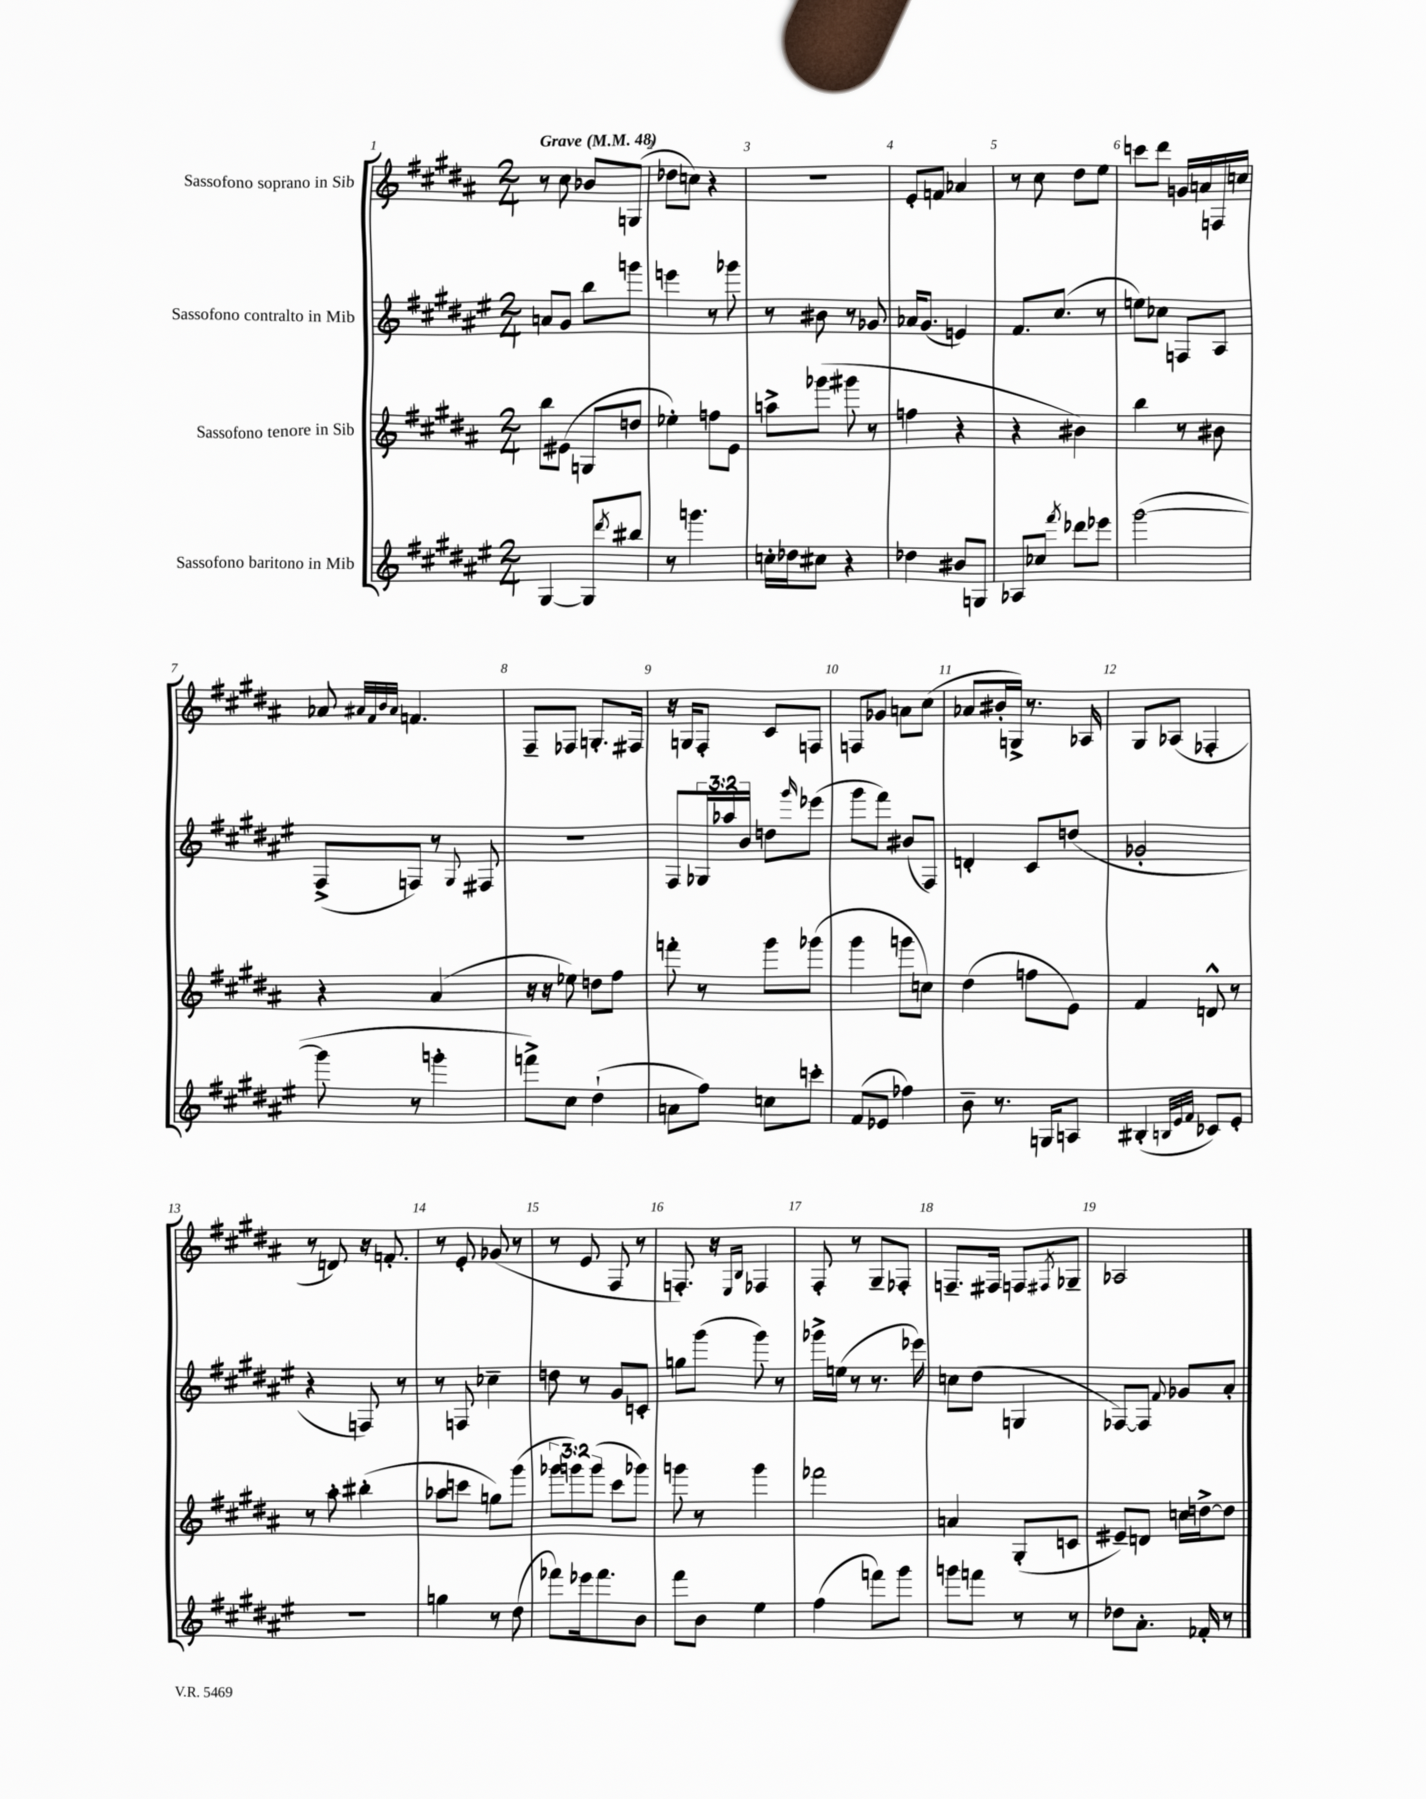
<<
\new StaffGroup <<
\new Staff = "s0" \with { instrumentName = "Sassofono soprano in Sib" } {
    \clef treble \key b \major \numericTimeSignature \time 2/4 \tempo "Grave" 4 = 48
    r8 cis''8 bes'8 g8( |
    des''8 c''8) r4 |
    R2 |
    e'8-. f'8 aes'4 |
    r8 cis''8 dis''8 e''8 |
    c'''8 dis'''8 g'16 a'16 f16 c''16 |
    aes'8 \grace { ais'32 fis'32 b'32 ais'32 } f'4. |
    fis8-- fes8 g8.-. fis16 |
    r16 g16 fis8-. cis'8 f8 |
    f8 ges'8 a'8 cis''8( |
    aes'8 bis'16-. g16->) r8. aes16 |
    gis8 aes8( fes4-. |
    r8 d'8) r16 f'8.-. |
    r8 e'8-. ges'8( r8 |
    r8 e'8 fis8 r8 |
    f8.-.) r16 \grace { e16 b16 } fes4 |
    fis8-. r8 gis8-- fes8-. |
    f8.-- fis16 f8 \acciaccatura { fis8 } ges8-- |
    aes2 \bar "|." |
}
\new Staff = "s1" \with { instrumentName = "Sassofono contralto in Mib" } {
    \clef treble \key fis \major \numericTimeSignature \time 2/4 \override Staff.TupletNumber.text = #tuplet-number::calc-fraction-text
    a'8 gis'8 b''8 g'''8 |
    e'''4 r8 ges'''8 |
    r8 bis'8 r8 ges'8 |
    aes'16 gis'8.( e'4) |
    fis'8. cis''8.( r8 |
    e''8) ces''8 f8 ais8 |
    fis8->( f8) r8 \appoggiatura { gis8 } fis8 |
    r2 |
    fis8 \tuplet 3/2 { ges16 aes''16 b'16 } d''8 \grace { gis'''16 } ees'''8( |
    gis'''8 fis'''8) bis'8( fis8) |
    d'4-. cis'8 d''8( |
    ges'2-. |
    r4 f8) r8 |
    r8 f8 ces''4-- |
    d''8 r8 gis'8 c'8-. |
    g''8 gis'''8( gis'''8) r8 |
    ges'''16-> e''16( r8 r8. ees'''16) |
    c''8 dis''8( g4 |
    fes8~) fes8 \appoggiatura { fis'8 } ges'8 ais'8-. \bar "|." |
}
\new Staff = "s2" \with { instrumentName = "Sassofono tenore in Sib" } {
    \clef treble \key b \major \numericTimeSignature \time 2/4 \override Staff.TupletNumber.text = #tuplet-number::calc-fraction-text
    b''8 eis'8( g8 d''8 |
    ees''4-.) f''8 e'8 |
    a''8-> ges'''8( gis'''8 r8 |
    f''4 r4 |
    r4 bis'4) |
    b''4 r8 bis'8 |
    r4 ais'4( |
    r16 r16 ees''8) d''8 fis''8 |
    f'''8-. r8 gis'''8 ges'''8( |
    gis'''4 g'''8 c''8) |
    dis''4( f''8 e'8) |
    fis'4 d'8-^ r8 |
    r8 ais''8-. bis''4-.( |
    aes''8 c'''8 g''8) gis'''8( |
    \tuplet 3/2 { ges'''8 g'''8) g'''8( } cis'''8 ges'''8) |
    g'''8 r8 g'''4 |
    fes'''2 |
    a'4 gis8-.( c'8 |
    eis'8--) d'8 c''16 d''16~-> d''8 \bar "|." |
}
\new Staff = "s3" \with { instrumentName = "Sassofono baritono in Mib" } {
    \clef treble \key fis \major \numericTimeSignature \time 2/4
    gis4~ gis8 \acciaccatura { dis'''8 } bis''8 |
    r8 g'''4. |
    c''16-. des''16 cis''8 r4 |
    des''4 bis'8 g8 |
    aes8 ces''8 \acciaccatura { fis'''8 } des'''8 ees'''8 |
    gis'''2~( |
    gis'''8 r8 g'''4-. |
    f'''8->) cis''8 dis''4-!( |
    a'8 fis''8) c''8 c'''8-. |
    fis'8( ees'8 fes''4) |
    b'8-- r8. g16 a8 |
    bis4-.( \grace { b32 eis'32 fis'32 } ces'8) eis'8-. |
    R2 |
    g''4 r8 dis''8( |
    fes'''8) ees'''16 fes'''8. b'8 |
    fis'''8 b'8 eis''4 |
    fis''4( f'''8) gis'''8 |
    g'''8 f'''8 r8 r8 |
    des''8 ais'8.-. fes'16-. r8 \bar "|." |
}
>>
>>
\layout { \context { \Score \override BarNumber.break-visibility = ##(#f #t #t) barNumberVisibility = #all-bar-numbers-visible } }
